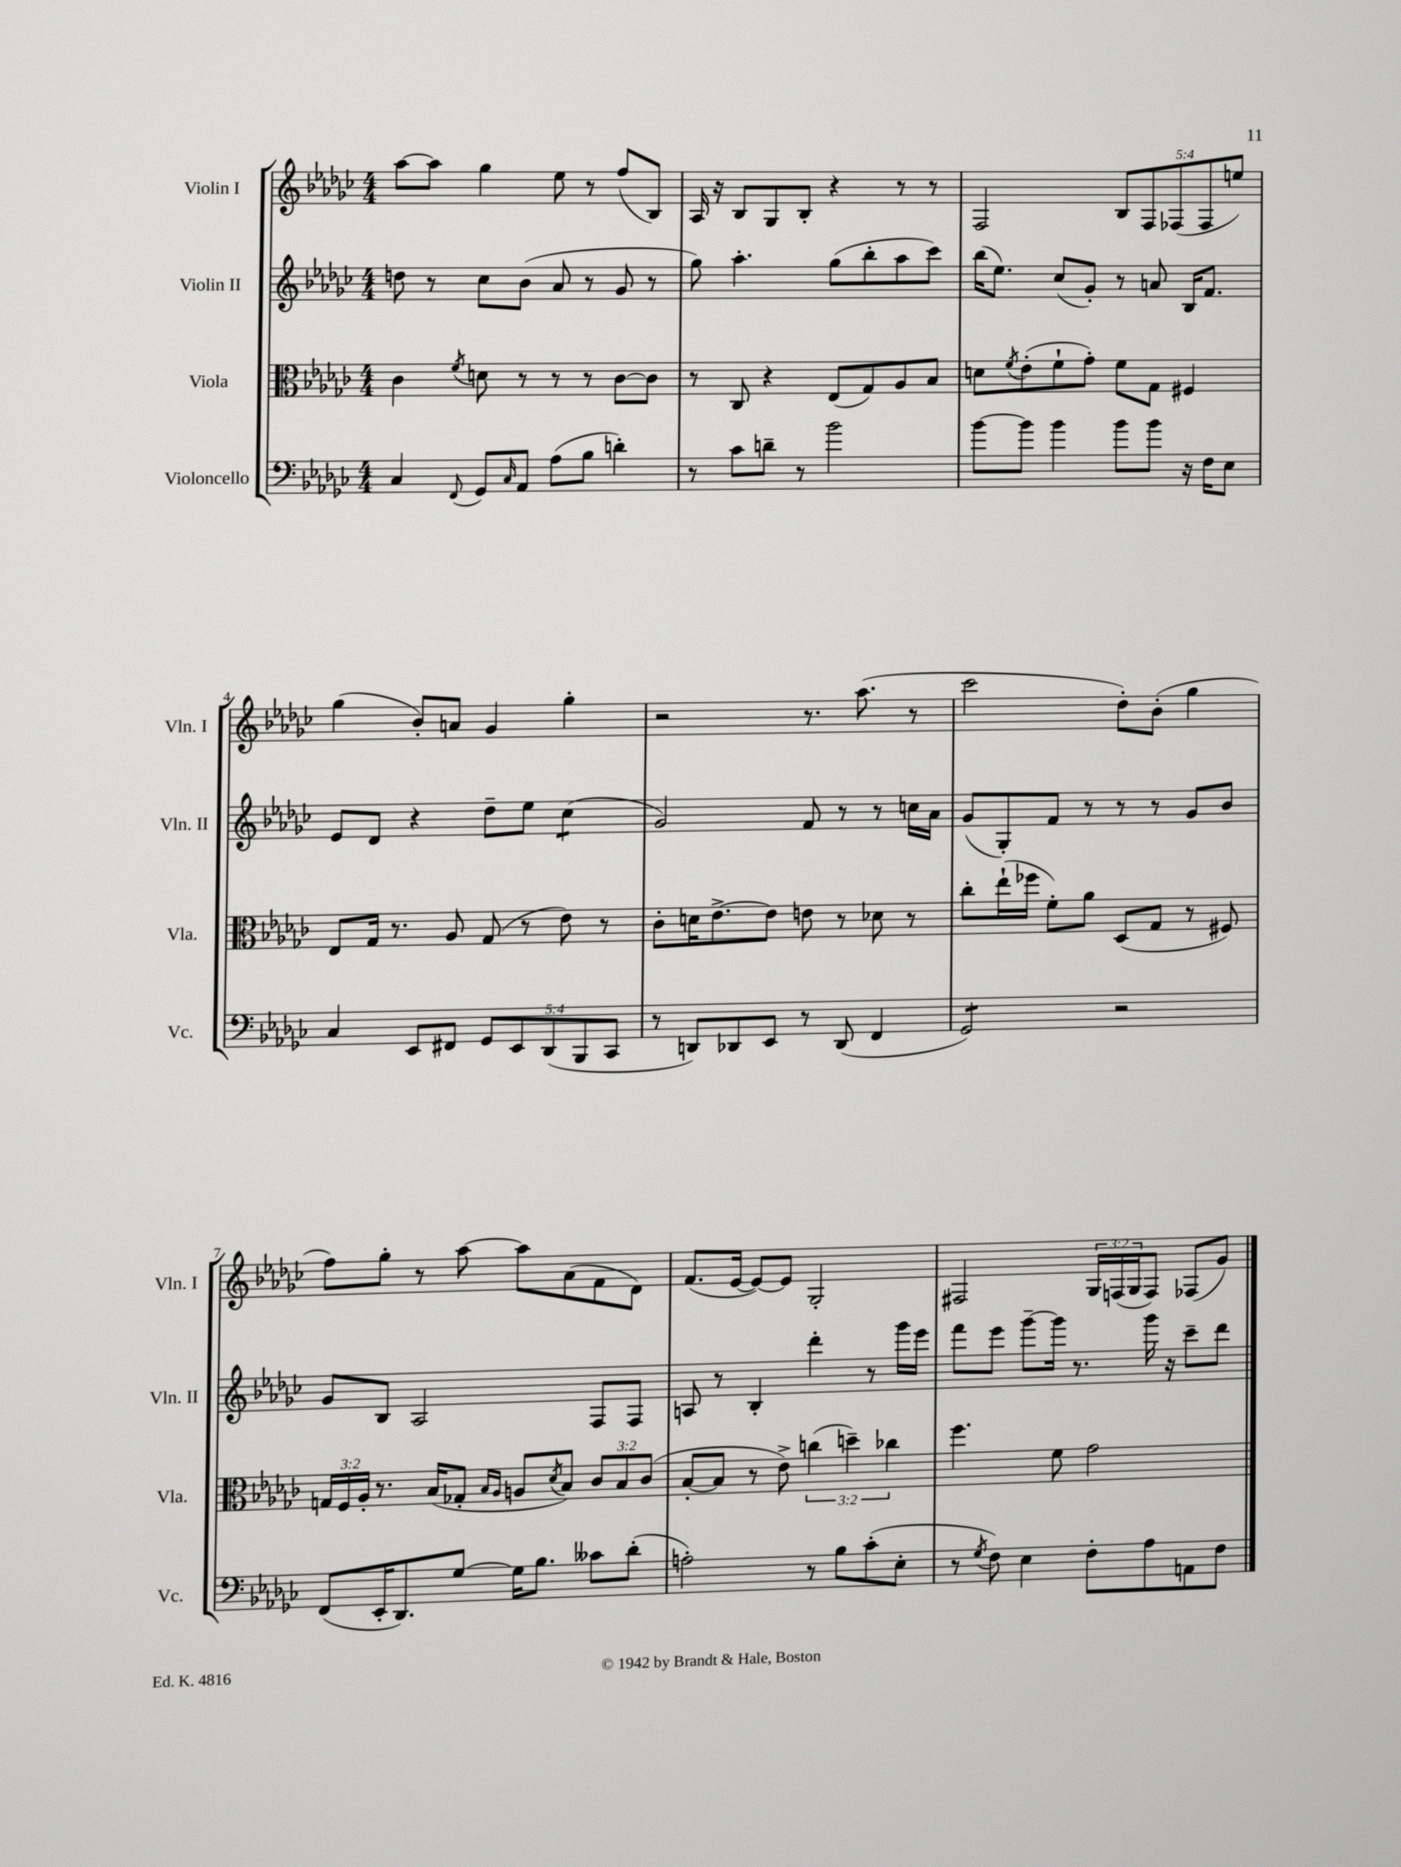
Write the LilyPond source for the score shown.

<<
\new StaffGroup <<
\new Staff = "s0" \with { instrumentName = "Violin I" shortInstrumentName = "Vln. I" } {
    \clef treble \key ges \major \numericTimeSignature \time 4/4 \override Staff.TupletNumber.text = #tuplet-number::calc-fraction-text
    aes''8~ aes''8 ges''4 ees''8 r8 f''8( bes8) |
    aes16 r16 bes8 ges8 bes8-. r4 r8 r8 |
    f2 \tuplet 5/4 { bes8 f8 fes8( fes8 e''8) } |
    ges''4( bes'8-.) a'8 ges'4 ges''4-. |
    r2 r8. aes''8.( r8 |
    ces'''2 des''8-.) bes'8-.( ges''4 |
    f''8) ges''8-. r8 aes''8~ aes''8 aes'8( f'8 des'8) |
    f'8.( ees'16~ ees'8~) ees'8 ges2-. |
    fis2 \tuplet 3/2 { ges16 f16( ges16 } f8) fes8( ges'8) \bar "|." |
}
\new Staff = "s1" \with { instrumentName = "Violin II" shortInstrumentName = "Vln. II" } {
    \clef treble \key ges \major \numericTimeSignature \time 4/4
    d''8 r8 ces''8 bes'8( aes'8 r8 ges'8 r8 |
    ges''8) aes''4.-. ges''8( bes''8-. aes''8 ces'''8) |
    bes''16( ees''8.) ces''8( ges'8-.) r8 a'8 bes16 f'8. |
    ees'8 des'8 r4 des''8-- ees''8 ces''4:8( |
    ges'2) f'8 r8 r8 c''16 aes'16 |
    ges'8( ges8-.) f'8 r8 r8 r8 ges'8 bes'8 |
    ges'8 bes8 aes2 f8 f8 |
    a8 r8 bes4-. des'''4-. r8 ges'''16 ees'''16 |
    f'''8 ees'''8 ges'''8~-- ges'''16 r8. ges'''16 r16 ces'''8-- des'''8 \bar "|." |
}
\new Staff = "s2" \with { instrumentName = "Viola" shortInstrumentName = "Vla." } {
    \clef alto \key ges \major \numericTimeSignature \time 4/4 \override Staff.TupletNumber.text = #tuplet-number::calc-fraction-text
    ces'4 \acciaccatura { f'8 } d'8 r8 r8 r8 ces'8~ ces'8 |
    r8 ces8 r4 ees8( ges8) aes8 bes8 |
    d'8 \acciaccatura { f'8 } ees'8-.( f'8-! ges'8-.) f'8 ges8 fis4 |
    ees8 ges16 r8. aes8 ges8( r8 ees'8) r8 |
    ces'8-. d'16 ees'8.~-> ees'8 e'8 r8 des'8 r8 |
    ces''8-. ees''16-!( fes''16 f'8-.) aes'8 des8( ges8 r8 fis8) |
    \tuplet 3/2 { g16 f16 aes16-. } r8. bes16( ges8-. \grace { bes16 aes16 } a8 \acciaccatura { des'8 } bes8) \tuplet 3/2 { ces'8 bes8 ces'8( } |
    bes8~-. bes8 r8 ees'8->) \tuplet 3/2 { c''4( d''4--) ces''4 } |
    f''4. f'8 ges'2 \bar "|." |
}
\new Staff = "s3" \with { instrumentName = "Violoncello" shortInstrumentName = "Vc." } {
    \clef bass \key ges \major \numericTimeSignature \time 4/4 \override Staff.TupletNumber.text = #tuplet-number::calc-fraction-text
    ces4 \appoggiatura { f,8 } ges,8 \grace { ces16 } aes,8 aes8( bes8 d'4-.) |
    r8 ces'8 d'8-- r8 bes'2 |
    bes'8~ bes'8 bes'4 bes'8 bes'8 r16 f16 ees8 |
    ces4 ees,8 fis,8 \tuplet 5/4 { ges,8 ees,8 des,8( bes,,8 ces,8 } |
    r8 d,8) des,8 ees,8 r8 des,8( f,4 |
    ges,2:8) r2 |
    f,8( ees,16-. des,8.) ges8~ ges16 bes8. ceses'8 des'8-.( |
    a2-.) r8 bes8 ces'8-.( ees8-. |
    r8 \acciaccatura { ges8 } f8) ees4 f8-. aes8 a,8 f8 \bar "|." |
}
>>
>>
